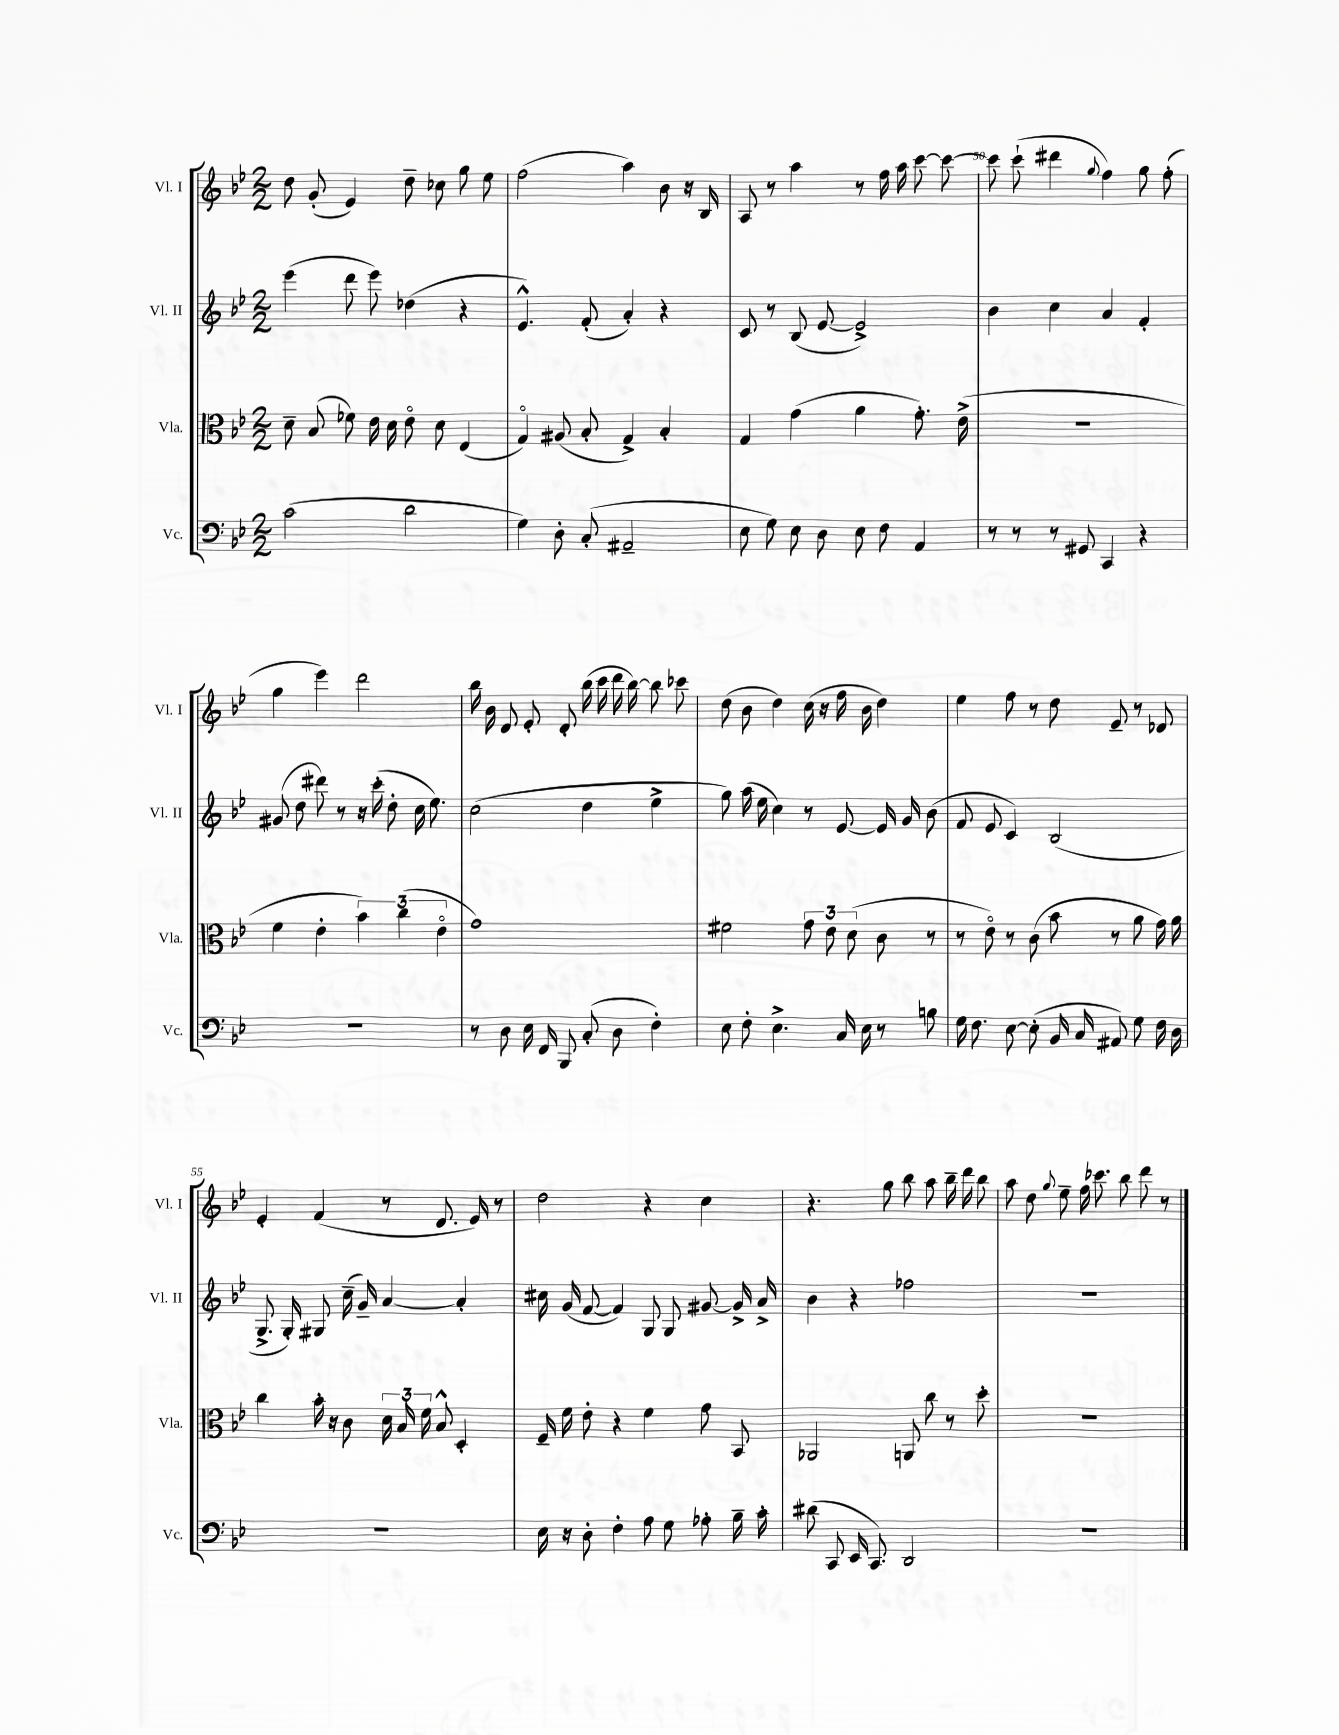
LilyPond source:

<<
\new StaffGroup <<
\new Staff = "s0" \with { instrumentName = "Vl. I" shortInstrumentName = "Vl. I" } {
    \clef treble \key bes \major \numericTimeSignature \time 2/2
    \autoBeamOff d''8 g'8-.( ees'4) d''8-- ces''8 g''8 ees''8 |
    f''2( a''4) bes'8 r16 bes16 |
    a8 r8 a''4 r8 f''16 a''16 c'''8~ c'''8~ |
    c'''8 c'''8-!( dis'''4 \appoggiatura { g''8 } f''4) g''8 f''8-.( |
    g''4 ees'''4) d'''2 |
    bes''16 bes'16 d'8 ees'8-. d'8-. bes''16( c'''16 d'''16 bes''16~) bes''8 ces'''8 |
    d''8( bes'8 d''4) c''16( r16 f''16 bes'16 d''4) |
    ees''4 f''8 r8 d''8 ees'8-- r8 des'8 |
    ees'4-. f'4( r8 d'8. ees'16) r8 |
    d''2 r4 c''4 |
    r4. g''8 bes''8 a''8 bes''16-- d'''16 bes''8 |
    a''8 d''8 \appoggiatura { g''8 } ees''8-- f''16 ces'''8. bes''8 d'''8 r8 \bar "|." |
}
\new Staff = "s1" \with { instrumentName = "Vl. II" shortInstrumentName = "Vl. II" } {
    \clef treble \key bes \major \numericTimeSignature \time 2/2
    \autoBeamOff ees'''4( d'''8 ees'''8) des''4( r4 |
    ees'4.-^) f'8-.( a'4-.) r4 |
    c'8 r8 bes8( ees'8~ ees'2->) |
    bes'4 c''4 a'4 f'4-. |
    gis'8( d''8 dis'''8) r8 r16 c'''16-.( d''8-. c''16 ees''8.) |
    c''2( d''4 ees''4-> |
    g''8) a''16( ees''16 c''4) r8 ees'8~ ees'16 g'16 bes'8( |
    f'8 ees'8 c'4) bes2( |
    g8.-> g16-.) gis8 c''16--( g'16--) a'4~ a'4-. |
    cis''16 g'16( f'8~ f'4) g8 g8 gis'8~ gis'16-> a'16-> |
    bes'4 r4 fes''2 |
    R1 \bar "|." |
}
\new Staff = "s2" \with { instrumentName = "Vla." shortInstrumentName = "Vla." } {
    \clef alto \key bes \major \numericTimeSignature \time 2/2
    \autoBeamOff d'8-- bes8( fes'8) ees'16 d'16 ees'8\flageolet d'8 ees4( |
    g4\flageolet) ais8( bes8-. g4->) bes4-. |
    g4 g'4( a'4 g'8.-.) ees'16->( |
    R1 |
    f'4 ees'4-. \tuplet 3/2 { bes'4) c''4( ees'4\flageolet } |
    g'1) |
    fis'2 \tuplet 3/2 { g'8 ees'8 d'8( } c'8 r8 |
    r8 ees'8\flageolet) r8 c'8( bes'8 r8 a'8 g'16) a'16 |
    c''4 bes'16-. r16 c'8 \tuplet 3/2 { d'16 bes16 f'16 } bes8-^ d4-. |
    f16-- f'16 ees'8-. r4 f'4 g'8 bes,8 |
    aes,2 a,8 c''8 r8 d''8-. |
    R1 \bar "|." |
}
\new Staff = "s3" \with { instrumentName = "Vc." shortInstrumentName = "Vc." } {
    \clef bass \key bes \major \numericTimeSignature \time 2/2
    \autoBeamOff c'2( d'2 |
    g4) d8-. c8-.( ais,2-- |
    ees8 g8) ees8 d8 ees8 f8 a,4 |
    r8 r8 r8 gis,8 c,4 r4 |
    r1 |
    r8 d8 ees16 f,16 bes,,8 c8-.( d8 f4-.) |
    ees8 f8-. ees4.-> c16 ees16 r8 b8 |
    g16 f8. ees8~ ees8-.( bes,16 c16 ais,8) g8 f16 d16 |
    R1 |
    ees16 r16 d8-. f4-. a8 g8 aes8-. bes16-- c'16-. |
    dis'8( c,8 ees,16 c,8.) d,2 |
    r1 \bar "|." |
}
>>
>>
\layout { \context { \Score currentBarNumber = #47 \override BarNumber.break-visibility = ##(#f #t #t) barNumberVisibility = #(every-nth-bar-number-visible 5) } }
